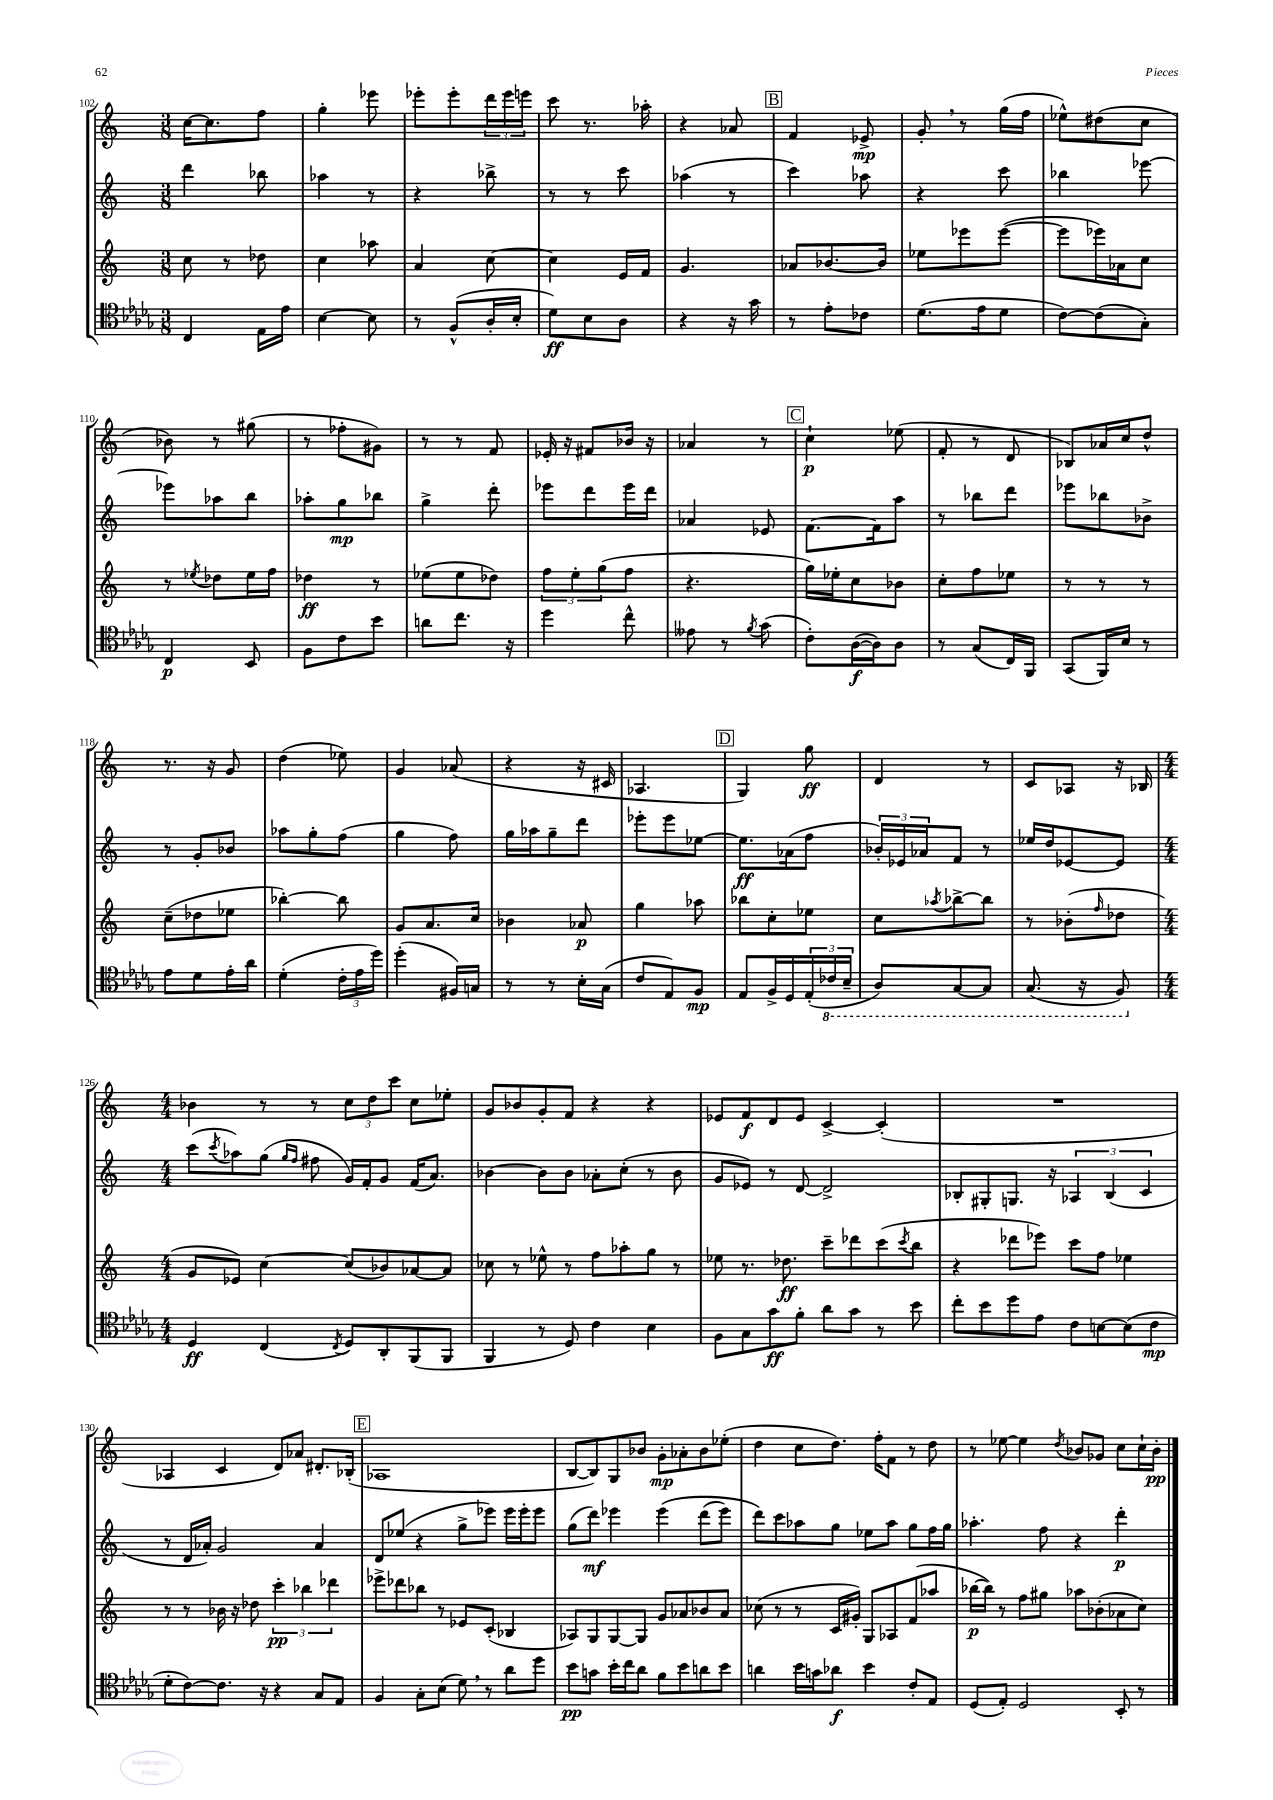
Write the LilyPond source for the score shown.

<<
\new StaffGroup <<
\new Staff = "s0" {
    \clef treble \key c \major \numericTimeSignature \time 3/8
    c''16~ c''8. f''8 |
    g''4-. ees'''8 |
    ees'''8-. ees'''8-. \tuplet 3/2 { d'''16 ees'''16 e'''16 } |
    c'''8 r8. aes''16-. |
    r4 aes'8 |
    \mark \markup { \box "B" } f'4 ees'8->\mp |
    g'8-. \breathe r8 g''16( f''16 |
    ees''8-^) dis''8( c''8 |
    bes'8) r8 gis''8( |
    r8 fes''8-. gis'8) |
    r8 r8 f'8 |
    ees'16-. r16 fis'8 bes'16 r16 |
    aes'4 r8 |
    \mark \markup { \box "C" } c''4-!\p ees''8( |
    f'8-. r8 d'8 |
    bes8) aes'16 c''16 d''8-^ |
    r8. r16 g'8 |
    d''4( ees''8) |
    g'4 aes'8( |
    r4 r16 cis'16 |
    aes4. |
    \mark \markup { \box "D" } g4) g''8\ff |
    d'4 r8 |
    c'8 aes8 r16 bes16 |
    \numericTimeSignature \time 4/4 bes'4 r8 r8 \tuplet 3/2 { c''8 d''8 c'''8 } c''8 ees''8-. |
    g'8 bes'8 g'8-. f'8 r4 r4 |
    ees'8 f'8\f d'8 ees'8 c'4~-> c'4-.( |
    R1 |
    aes4 c'4 d'8) aes'8 dis'8.-. bes16-.( |
    \mark \markup { \box "E" } aes1 |
    b8~ b8) g8 bes'8 g'8-.\mp aes'8-. bes'8 ees''8-.( |
    d''4 c''8 d''8.) f''16-. f'8 r8 d''8 |
    r8 ees''8~ ees''4 \acciaccatura { d''8 } bes'8 ges'8 c''8 c''16-! bes'16-.\pp \bar "|." |
}
\new Staff = "s1" {
    \clef treble \key c \major \numericTimeSignature \time 3/8
    d'''4 bes''8 |
    aes''4 r8 |
    r4 bes''8-> |
    r8 r8 c'''8 |
    aes''4( r8 |
    \mark \markup { \box "B" } c'''4) aes''8 |
    r4 c'''8 |
    bes''4 ees'''8~ |
    ees'''8 aes''8 b''8 |
    aes''8-. g''8\mp bes''8 |
    g''4-> d'''8-. |
    ees'''8 d'''8 ees'''16 d'''16 |
    aes'4 ees'8 |
    \mark \markup { \box "C" } f'8.~ f'16 a''8 |
    r8 bes''8 d'''8 |
    ees'''8 bes''8 bes'8-> |
    r8 g'8-. bes'8 |
    aes''8 g''8-. f''8( |
    g''4 f''8) |
    g''16 aes''16 g''8-- d'''8 |
    ees'''8-. ees'''8 ees''8~ |
    \mark \markup { \box "D" } ees''8.\ff aes'16( f''8 |
    \tuplet 3/2 { bes'16-.) ees'16 aes'16 } f'8 r8 |
    ees''16 d''16 ees'8~ ees'8 |
    \numericTimeSignature \time 4/4 c'''8( \acciaccatura { c'''8 } aes''8) g''8( \grace { g''16 f''16 } fis''8 g'16) f'16-. g'8 f'16( a'8.) |
    bes'4~ bes'8 bes'8 aes'8-. c''8-.( r8 bes'8 |
    g'8 ees'8) r8 d'8~ d'2-> |
    bes8-. gis8-. g8. r16 \tuplet 3/2 { aes4 bes4( c'4 } |
    r8 d'16 aes'16-.) g'2 aes'4 |
    \mark \markup { \box "E" } d'8 ees''8( r4 g''8-> ees'''8) ees'''16 ees'''16-. ees'''8 |
    g''8( d'''8\mf) ees'''4 ees'''4\( d'''8( ees'''8) |
    d'''8\) c'''8 aes''8 g''8 ees''8 aes''8 g''8 f''16 g''16 |
    aes''4.-. f''8 r4 d'''4-.\p \bar "|." |
}
\new Staff = "s2" {
    \clef treble \key c \major \numericTimeSignature \time 3/8
    c''8 r8 des''8 |
    c''4 aes''8 |
    a'4 c''8~ |
    c''4 e'16 f'16 |
    g'4. |
    \mark \markup { \box "B" } aes'8 bes'8.~ bes'16 |
    ees''8 ees'''8 ees'''8~( |
    ees'''8 ees'''16) aes'16 c''8 |
    r8 \acciaccatura { ees''8 } des''8 ees''16 f''16 |
    des''4\ff r8 |
    ees''8( ees''8 des''8) |
    \tuplet 3/2 { f''8 e''8-. g''8( } f''8 |
    r4. |
    \mark \markup { \box "C" } g''16) ees''16-. c''8 bes'8 |
    c''8-. f''8 ees''8 |
    r8 r8 r8 |
    c''8--( des''8 ees''8 |
    bes''4~-.) bes''8 |
    g'8 a'8. c''16 |
    bes'4 aes'8\p |
    g''4 aes''8 |
    \mark \markup { \box "D" } bes''8 c''8-. ees''8 |
    c''8 \acciaccatura { aes''8 } bes''8~-> bes''8 |
    r8 bes'8-.( \grace { f''16 } des''8 |
    \numericTimeSignature \time 4/4 g'8 ees'8) c''4~ c''8( bes'8) aes'8~ aes'8 |
    ces''8 r8 ees''8-^ r8 f''8 aes''8-. g''8 r8 |
    ees''8 r8. des''8.\ff c'''8-- des'''8 c'''8( \acciaccatura { c'''8 } b''8 |
    r4 des'''8 ees'''8) c'''8 f''8 ees''4 |
    r8 r8 bes'16 r16 des''8 \tuplet 3/2 { c'''4-.\pp bes''4 des'''4 } |
    \mark \markup { \box "E" } ees'''8-> des'''8 bes''8 r8 ees'8 c'8-.( bes4 |
    aes8) g8 g8~ g8 g'8 aes'8 bes'8 aes'8 |
    ces''8( r8 r8 c'16 gis'16-.) g8 aes8 f'8( aes''8 |
    bes''16~\p bes''16) r8 f''8 gis''8 aes''8 bes'8-.( aes'8 c''8) \bar "|." |
}
\new Staff = "s3" {
    \clef tenor \key des \major \numericTimeSignature \time 3/8
    c4 ees16 ees'16 |
    bes4~ bes8 |
    r8 f8-^( aes16-. bes16-. |
    des'8\ff) bes8 aes8 |
    r4 r16 ges'16 |
    \mark \markup { \box "B" } r8 ees'8-. ces'8 |
    des'8.( ees'16 des'8 |
    c'8~) c'8( ges8-.) |
    c4\p bes,8 |
    f8 c'8 bes'8 |
    a'8 c''8. r16 |
    des''4 c''8-^ |
    eeses'8 r8 \acciaccatura { f'8 } ges'8( |
    \mark \markup { \box "C" } c'8-.) aes16~\f( aes16) aes8 |
    r8 ges8( c16) f,16 |
    ges,8( f,16) bes16 r8 |
    ees'8 des'8 ees'16-. aes'16 |
    des'4-.( \tuplet 3/2 { c'16-. ees'16 des''16) } |
    des''4-.( fis16) g16 |
    r8 r8 bes16-. ges16( |
    c'8 ees8) f8\mp |
    \mark \markup { \box "D" } ees8 f16-> des16 \tuplet 3/2 { ees16-.( \ottava #-1 ces16 bes,16-- } |
    aes,8) ges,8~ ges,8 |
    ges,8.( r16 f,8) \ottava #0 |
    \numericTimeSignature \time 4/4 des4\ff c4( \acciaccatura { c8 } des8) aes,8-. f,8( f,8 |
    f,4 r8 des8) c'4 bes4 |
    f8 ges8 ges'8\ff f'8-. aes'8 ges'8 r8 bes'8 |
    c''8-. bes'8 des''8 ees'8 c'8 b8~ b8( c'8\mp |
    des'8-. c'8~) c'8. r16 r4 ges8 ees8 |
    \mark \markup { \box "E" } f4 ges8-. bes8( des'8) \breathe r8 aes'8 des''8 |
    bes'8\pp g'8 bes'16-. c''16 aes'8 f'8 bes'8 a'8 bes'8 |
    a'4 bes'16 g'16 aes'8\f bes'4 c'8-. ees8 |
    des8( ees8-.) des2 bes,8-. r8 \bar "|." |
}
>>
>>
\layout { \context { \Score currentBarNumber = #102 } }
